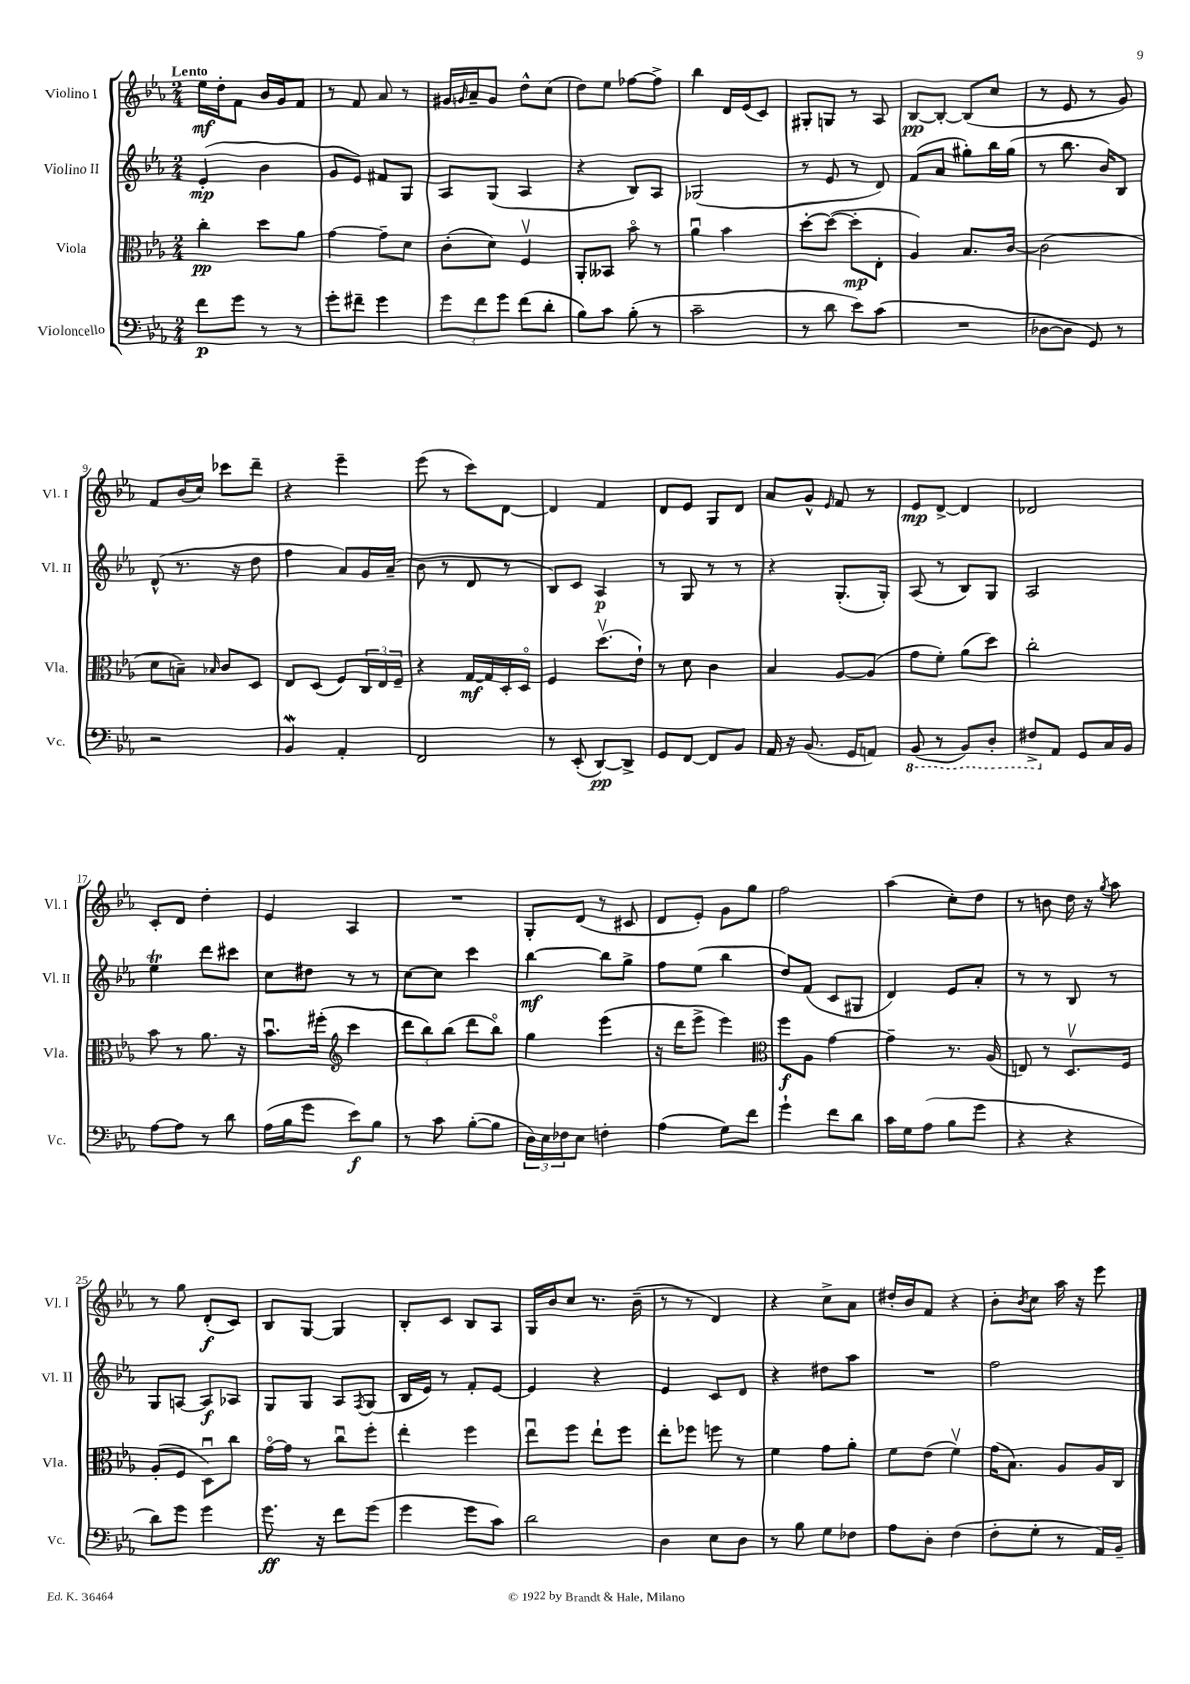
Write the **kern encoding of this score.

**kern	**dynam	**kern	**dynam	**kern	**dynam	**kern	**dynam
*part4	*part4	*part3	*part3	*part2	*part2	*part1	*part1
*staff4	*staff4	*staff3	*staff3	*staff2	*staff2	*staff1	*staff1
*I"Violoncello	*	*I"Viola	*	*I"Violino II	*	*I"Violino I	*
*I'Vc.	*	*I'Vla.	*	*I'Vl. II	*	*I'Vl. I	*
*clefF4	*	*clefC3	*	*clefG2	*	*clefG2	*
*k[b-e-a-]	*	*k[b-e-a-]	*	*k[b-e-a-]	*	*k[b-e-a-]	*
*M2/4	*	*M2/4	*	*M2/4	*	*M2/4	*
=1	=1	=1	=1	=1	=1	=1	=1
!	!	!	!	!	!	!LO:TX:a:B:t=Lento	!
8f\L	p	4cc'\	pp	(4e-'/	mp	16ee-\LL	mf
.	.	.	.	.	.	16dd'\J	.
8g\J	.	.	.	.	.	8f\J	.
8r	.	8dd\L	.	4b-\	.	16b-/LL	.
.	.	.	.	.	.	16g/J	.
8r	.	8a-\J	.	.	.	8f/J	.
=2	=2	=2	=2	=2	=2	=2	=2
8g'\L	.	[4g\	.	8g/L	.	8r	.
8f#X~\J	.	.	.	8e-/J)	.	8f/	.
4g\	.	8g~\L]	.	8f#X/L	.	8a-/	.
.	.	8d\J	.	8G/J	.	8r	.
=3	=3	=3	=3	=3	=3	=3	=3
12g\L	.	(8c'\L	.	8A-/L	.	16g#X/LL	.
.	.	.	.	.	.	16qqgn/	.
.	.	.	.	.	.	16a-~/J	.
12f\	.	.	.	.	.	.	.
.	.	8d\J)	.	(8G/J	.	8g/J	.
12g\J	.	.	.	.	.	.	.
(8f\L	.	4Fv/	.	4A-/	.	8dd^^\L	.
8d'\J	.	.	.	.	.	(8cc\J	.
=4	=4	=4	=4	=4	=4	=4	=4
8B-\L)	.	8AA-'/L	.	4r	.	8dd\L)	.
8c\J	.	8BB--X/J	.	.	.	8ee-\J	.
(8B-'\	.	8b-\	.	8B-/L)	.	[8ff-X\L	.
8r	.	8r	.	8A-/J	.	8ff-^\J]	.
=5	=5	=5	=5	=5	=5	=5	=5
2c~\	.	4a-u\	.	(2G-X/	.	4bb-\	.
.	.	4b-\	.	.	.	16d/LL	.
.	.	.	.	.	.	(16e-/J	.
.	.	.	.	.	.	8c/J)	.
=6	=6	=6	=6	=6	=6	=6	=6
8r	.	[8dd'\L	.	8r	.	8G#X'/L	.
8d\	.	(8dd\J_	.	8e-/	.	8Gn/J	.
8e-\L)	.	8dd'\L]	mp	8r	.	8r	.
(8c\J	.	8E-'\J	.	8d/)	.	8A-/	.
=7	=7	=7	=7	=7	=7	=7	=7
2r	.	4A-/)	.	(8f/L	.	[8B-/L	pp
.	.	.	.	8a-/J	.	8B-'/J_	.
.	.	8.B-/L	.	8gg#X'\L)	.	(8B-/L]	.
.	.	.	.	16bb-\L	.	8cc/J	.
.	.	[16c/Jk	.	(16gg#\JJ	.	.	.
=8	=8	=8	=8	=8	=8	=8	=8
[8D-X\L	.	(2c\]	.	8r	.	8r	.
8D-\J]	.	.	.	8.bb-\	.	8e-/	.
8GG/)	.	.	.	.	.	8r	.
.	.	.	.	16b-/KL)	.	.	.
8r	.	.	.	8B-/J	.	8g/)	.
!!LO:LB:g=z
=9	=9	=9	=9	=9	=9	=9	=9
2r	.	8d\L	.	(8d^^/	.	8f/L	.
.	.	8Bn~\J)	.	8.r	.	(16b-/L	.
.	.	.	.	.	.	16cc/JJ)	.
.	.	16qqB-X/	.	.	.	.	.
.	.	8c/L	.	.	.	8ccc-X\L	.
.	.	.	.	16r	.	.	.
.	.	8D/J	.	8dd\	.	8ddd~\J	.
=10	=10	=10	=10	=10	=10	=10	=10
4BB-W/	.	8E-/L	.	4ff\	.	4r	.
.	.	(8D/J	.	.	.	.	.
4AA-'/	.	8F/L)	.	8a-/L)	.	4eee-~\	.
.	.	24C/L	.	16g/L	.	.	.
.	.	24E-/	.	.	.	.	.
.	.	.	.	(16a-~/JJ	.	.	.
.	.	24F~/JJ	.	.	.	.	.
=11	=11	=11	=11	=11	=11	=11	=11
2FF/	.	4r	.	8b-\	.	(8eee-\	.
.	.	.	.	8r	.	8r	.
.	.	[16G/LL	mf	8d/	.	8ccc\L)	.
.	.	16G/]	.	.	.	.	.
.	.	16D'/	.	8r	.	[8d\J	.
.	.	16D/JJ	.	.	.	.	.
=12	=12	=12	=12	=12	=12	=12	=12
8r	.	4F/	.	8B-/L)	.	4d/]	.
(8EE-'/	.	.	.	8c/J	.	.	.
[8DD/L)	pp	(8.ddv\L	.	4A-/	p	4f/	.
8DD^/J]	.	.	.	.	.	.	.
.	.	16e-`\Jk)	.	.	.	.	.
=13	=13	=13	=13	=13	=13	=13	=13
8GG/L	.	8r	.	8r	.	8d/L	.
[8FF/J	.	8d\	.	8G/	.	8e-/J	.
8FF/L]	.	4c\	.	8r	.	8G/L	.
8BB-/J	.	.	.	8r	.	8d/J	.
=14	=14	=14	=14	=14	=14	=14	=14
16AA-/	.	4B-/	.	4r	.	8a-/L	.
16r	.	.	.	.	.	.	.
(8.BB-/	.	.	.	.	.	8g^^/J	.
.	.	.	.	.	.	16qqe-/	.
.	.	[8A-/L	.	(8.G'/L	.	8f/	.
16GG/KL	.	.	.	.	.	.	.
8AAn/J)	.	(8A-/J]	.	.	.	8r	.
.	.	.	.	16G'/Jk)	.	.	.
=15	=15	=15	=15	=15	=15	=15	=15
*8ba	*	*	*	*	*	*	*
(8BBB-/	.	8g\L	.	(8A-/	.	8e-/L	mp
8r	.	8f'\J)	.	8r	.	[8d^/J	.
8BBB-/L)	.	(8a-\L	.	8B-/L)	.	4d/]	.
8DD'/J	.	8dd\J)	.	8G/J	.	.	.
=16	=16	=16	=16	=16	=16	=16	=16
8FF#X^/L	.	2cc'\	.	2A-/	.	2d-X/	.
*X8ba	*	*	*	*	*	*	*
8AA-/J	.	.	.	.	.	.	.
8GG/L	.	.	.	.	.	.	.
16C/L	.	.	.	.	.	.	.
16BB-/JJ	.	.	.	.	.	.	.
!!LO:LB:g=z
=17	=17	=17	=17	=17	=17	=17	=17
[8A-\L	.	8b-\	.	4ee-T\	.	8c'/L	.
8A-\J]	.	8r	.	.	.	8d/J	.
8r	.	8.a-\	.	8ddd\L	.	4dd'\	.
8d\	.	.	.	8ccc#X\J	.	.	.
.	.	16r	.	.	.	.	.
=18	=18	=18	=18	=18	=18	=18	=18
(16A-\LL	.	8.b-u\L	.	8cc\L	.	4e-/	.
16B-\J	.	.	.	.	.	.	.
8g\J	.	.	.	8dd#X\J	.	.	.
.	.	(16ff#X'\Jk	.	.	.	.	.
*	*	*clefG2	*	*	*	*	*
8e-\L)	f	4ccc\	.	8r	.	4A-/	.
8B-\J	.	.	.	8r	.	.	.
=19	=19	=19	=19	=19	=19	=19	=19
8r	.	12ddd\L	.	[8cc\L	.	2r	.
.	.	12bb-\)	.	.	.	.	.
8c\	.	.	.	8cc\J]	.	.	.
.	.	(12bb-\J	.	.	.	.	.
([8B-'\L	.	8ddd\L	.	4ccc\	.	.	.
8B-\J]	.	8bb-\J)	.	.	.	.	.
=20	=20	=20	=20	=20	=20	=20	=20
24D\LL)	.	4gg\	.	[4bb-\	mf	8G'/L	.
24E-\	.	.	.	.	.	.	.
24F-X\J	.	.	.	.	.	.	.
8E-\J	.	.	.	.	.	(8d/J	.
4Fn'\	.	(4eee-\	.	8bb-\L]	.	8r	.
.	.	.	.	8gg^\J	.	8c#X/	.
=21	=21	=21	=21	=21	=21	=21	=21
(4A-\	.	16r	.	8ff\L	.	8d/L	.
.	.	16ddd\KL	.	.	.	.	.
.	.	8eee-^\J	.	(8ee-\J	.	8e-'/J)	.
8G\L)	.	4eee-\)	.	4bb-\	.	8g\L	.
8f\J	.	.	.	.	.	8gg\J	.
=22	=22	=22	=22	=22	=22	=22	=22
*	*	*clefC3	*	*	*	*	*
4g`\	.	8ff\L	f	8dd/L)	.	2ff\	.
.	.	8A-\J	.	(8f/J	.	.	.
8f\L	.	[4g\	.	8c/L	.	.	.
8d\J	.	.	.	8G#X/J	.	.	.
=23	=23	=23	=23	=23	=23	=23	=23
16c\LL	.	4g~\]	.	4d/)	.	(4aa-\	.
16G\J	.	.	.	.	.	.	.
(8A-\J	.	.	.	.	.	.	.
8B-\L	.	8.r	.	8e-/L	.	8cc'\L)	.
8g\J	.	.	.	8a-'/J	.	8dd\J	.
.	.	(16A-/	.	.	.	.	.
=24	=24	=24	=24	=24	=24	=24	=24
4r	.	8En/)	.	8r	.	8r	.
.	.	8r	.	8r	.	8bn\	.
4r	.	8.Dv/L	.	8B-/	.	16dd\	.
.	.	.	.	.	.	16r	.
.	.	.	.	.	.	8qgg/	.
.	.	.	.	8r	.	8aa-\	.
.	.	16F/Jk	.	.	.	.	.
!!LO:LB:g=z
=25	=25	=25	=25	=25	=25	=25	=25
8d\L)	.	(8A-'/L	.	8G/L	.	8r	.
8g\J	.	8F/J	.	[8An/J	.	8gg\	.
4g\	.	8Du\L)	.	8A/L]	f	(8d'/L	f
.	.	8cc\J	.	8A-X/J	.	8c/J)	.
=26	=26	=26	=26	=26	=26	=26	=26
8.g\	ff	[16g\LL	.	8G/L	.	8B-/L	.
.	.	16g\JJ]	.	.	.	.	.
.	.	8r	.	8G/J	.	[8G/J	.
16r	.	.	.	.	.	.	.
8f\L	.	8ccu\L	.	8A-/L	.	4G/]	.
.	.	.	.	8qF/	.	.	.
(8g\J	.	8ff'\J	.	(8G/J	.	.	.
=27	=27	=27	=27	=27	=27	=27	=27
4g\	.	4ee-'\	.	16B-/LL	.	8B-'/L	.
.	.	.	.	16e-/JJ)	.	.	.
.	.	.	.	8r	.	8c/J	.
8g\L	.	4ff\	.	8f'/L	.	8B-/L	.
8c\J)	.	.	.	[8e-/J	.	8A-/J	.
=28	=28	=28	=28	=28	=28	=28	=28
2d\	.	8ee-u\L	.	4e-/]	.	16G/LL	.
.	.	.	.	.	.	16b-/J	.
.	.	8ff\J	.	.	.	8cc/J	.
.	.	8ee-`\L	.	4r	.	8.r	.
.	.	8ff\J	.	.	.	.	.
.	.	.	.	.	.	(16b-~\	.
=29	=29	=29	=29	=29	=29	=29	=29
4D\	.	8ee-'\L	.	4e-/	.	8r	.
.	.	8ff-X\J	.	.	.	8r	.
8E-\L	.	8ffn\	.	8c/L	.	4d/)	.
8D\J	.	8r	.	8d/J	.	.	.
=30	=30	=30	=30	=30	=30	=30	=30
8r	.	4f\	.	4r	.	4r	.
8B-\	.	.	.	.	.	.	.
8G\L	.	8g\L	.	8dd#X\L	.	8cc^\L	.
8F-X\J	.	8a-'\J	.	8aa-\J	.	8a-\J	.
=31	=31	=31	=31	=31	=31	=31	=31
8A-\L	.	8f\L	.	2r	.	16dd#X'/LL	.
.	.	.	.	.	.	16b-/J	.
8D'\J	.	(8e-\J	.	.	.	8f/J	.
(4F\	.	4fv\)	.	.	.	4r	.
=32	=32	=32	=32	=32	=32	=32	=32
8F'\L	.	(16g\KL	.	2ff\	.	8b-'\L	.
.	.	8.B-\J)	.	.	.	.	.
.	.	.	.	.	.	8qb-/	.
8G'\J	.	.	.	.	.	8cc\J	.
8r	.	8A-/L	.	.	.	16aa-\	.
.	.	.	.	.	.	16r	.
16AA-/LL)	.	16A-/L	.	.	.	8eee-\	.
16BB-~/JJ	.	16C/JJ	.	.	.	.	.
==	==	==	==	==	==	==	==
*-	*-	*-	*-	*-	*-	*-	*-
